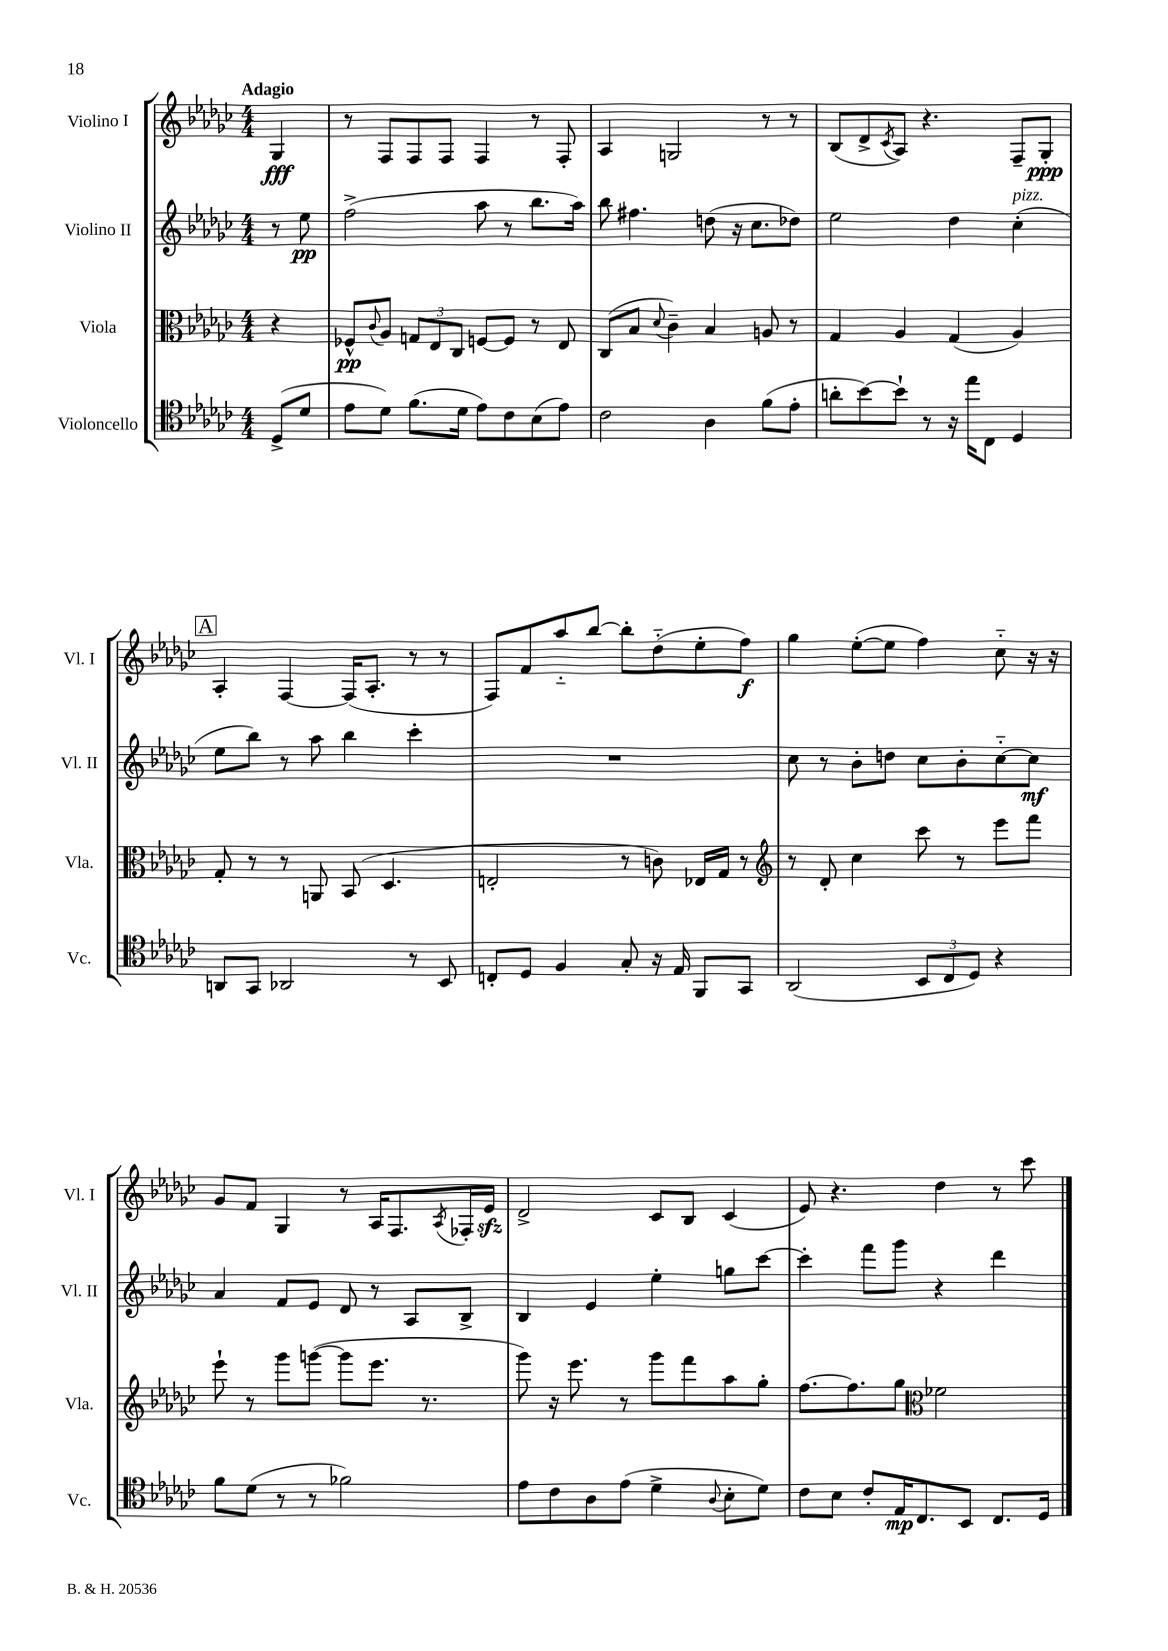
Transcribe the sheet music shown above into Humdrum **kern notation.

**kern	**kern	**kern	**kern
*staff4	*staff3	*staff2	*staff1
*clefC4	*clefC3	*clefG2	*clefG2
*k[b-e-a-d-g-c-]	*k[b-e-a-d-g-c-]	*k[b-e-a-d-g-c-]	*k[b-e-a-d-g-c-]
*M4/4	*M4/4	*M4/4	*M4/4
(8D-^/L	4r	8r	4G-/
8d-/J	.	8ee-\	.
=	=	=	=
8e-\L	8F-^^/L	(2ff^\	8r
.	8qqc-/	.	.
8d-\J)	8A-/J	.	8F/L
(8.f\L	12G/L	.	8F/
.	12E-/	.	.
.	.	.	8F/J
.	12C-/J	.	.
16d-\Jk	.	.	.
8e-\L)	[8F/L	8aa-\	4F/
8c-\	8F/]J	8r	.
(8B-\	8r	8.bb-\L	8r
8e-\J)	8E-/	.	8F'/
.	.	16aa-\Jk)	.
=	=	=	=
2c-\	(8C-/L	8bb-\	4A-/
.	8B-/J	4.ff#\	.
.	8qqd-/	.	.
.	4c-~\)	.	2G/
4A-\	4B-/	(8dd\	.
.	.	16r	.
.	.	8.cc-\L	.
(8f\L	8A/	.	8r
8e-'\J	8r	8dd-\J)	8r
=	=	=	=
8a'\L	4G-/	2ee-\	(8B-/L
[8b-\)	.	.	8d-^/
.	.	.	8qc-/
8b-`\]J	4A-/	.	8A-/J)
8r	.	.	4.r
16r	(4G-/	4dd-\	.
16ee-\LK	.	.	.
8C-\J	.	.	.
4D-/	4A-/)	(4cc-'\	8F~/L
.	.	.	8G-'/J
=	=	=	=
8AA/L	8G-'/	8ee-\L	4A-'/
8GG-/J	8r	8bb-\J)	.
2AA-/	8r	8r	[4F/
.	8AA/	8aa-\	.
.	(8BB-/	4bb-\	(16F/]LK
.	.	.	8.A-'/J
.	4.D-/	.	.
8r	.	4ccc-'\	8r
8BB-/	.	.	8r
=	=	=	=
8C'/L	2E'/	1r	8F/L)
8D-/J	.	.	8f/
4F/	.	.	8aa-'~/
.	.	.	[8bb-/J
8G-'/	8r	.	8bb-'\]L
16r	8c\)	.	(8dd-'~\
16E-/	.	.	.
8FF/L	16E-/LL	.	8ee-'\
.	16G-/JJ	.	.
8GG-/J	8r	.	8ff\J)
=	=	=	=
*	*clefG2	*	*
(2AA-/	8r	8cc-\	4gg-\
.	8d-'/	8r	.
.	4cc-\	8b-'\L	([8ee-'\L
.	.	8dd\J	8ee-\]J
12BB-/L	8ccc-\	8cc-\L	4ff\)
12C-/	.	.	.
.	8r	8b-'\	.
12D-/J)	.	.	.
4r	8eee-\L	[8cc-'~\	8cc-'~\
.	8fff\J	8cc-\]J	16r
.	.	.	16r
=	=	=	=
8f\L	8eee-`\	4a-/	8g-/L
(8d-\J	8r	.	8f/J
8r	8ggg-\L	8f/L	4G-/
8r	([8ggg\J	8e-/J	.
2f-\)	8ggg\]L	8d-/	8r
.	8.eee-\J	8r	16A-/LK
.	.	.	8.F/
.	.	8A-/L	.
.	8.r	.	.
.	.	.	8qA-/
.	.	8B-^/J	16F-'/L
.	.	.	16e-/JJ
=	=	=	=
8e-\L	8ggg-\)	4B-/	2d-^/
8c-\	16r	.	.
.	8.eee-\	.	.
8A-\	.	4e-/	.
(8e-\J	8r	.	.
4d-^\	8ggg-\L	4ee-'\	8c-/L
.	8fff\	.	8B-/J
8qqA-/	.	.	.
8B-'\L	8aa-\	8gg\L	(4c-/
8d-\J)	8gg-'\J	[8ccc-\J	.
=	=	=	=
8c-\L	[8.ff\L	4ccc-'\]	8e-/)
8B-\J	.	.	4.r
.	8.ff\]	.	.
8c-'/L	.	8fff\L	.
16E-/K	8gg-\J	8ggg-\J	.
8.C-/	.	.	.
*	*clefC3	*	*
.	2f-\	4r	4dd-\
8BB-/J	.	.	.
8.C-/L	.	4ddd-\	8r
.	.	.	8ccc-\
16D-/Jk	.	.	.
==	==	==	==
*-	*-	*-	*-
